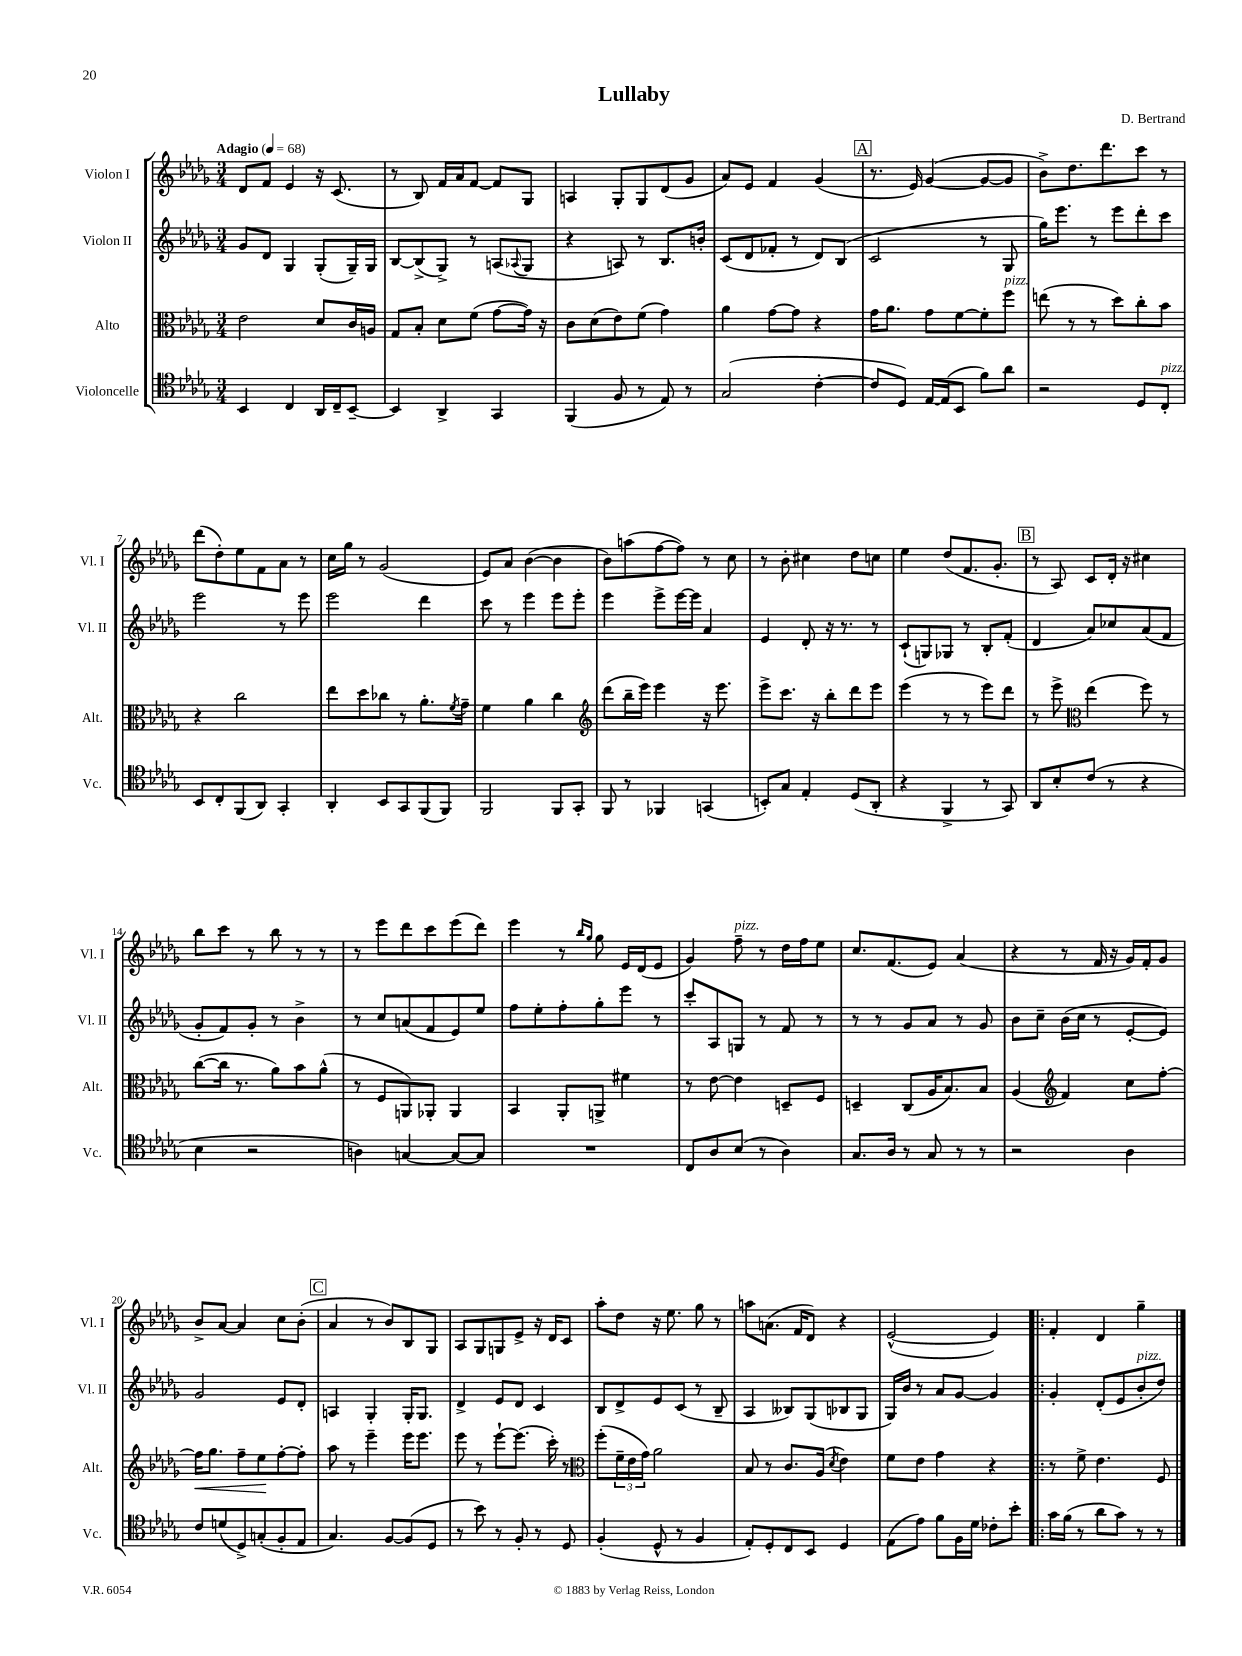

**kern	**kern	**dynam	**kern	**kern
*part4	*part3	*part3	*part2	*part1
*staff4	*staff3	*staff3	*staff2	*staff1
*I"Violoncelle	*I"Alto	*	*I"Violon II	*I"Violon I
*I'Vc.	*I'Alt.	*	*I'Vl. II	*I'Vl. I
*clefC4	*clefC3	*	*clefG2	*clefG2
*k[b-e-a-d-g-]	*k[b-e-a-d-g-]	*	*k[b-e-a-d-g-]	*k[b-e-a-d-g-]
*M3/4	*M3/4	*	*M3/4	*M3/4
*MM68	*MM68	*	*MM68	*MM68
=1	=1	=1	=1	=1
!	!	!	!	!LO:TX:a:B:t=Adagio
4BB-/	2e-\	.	8g-/L	8d-/L
.	.	.	8d-/J	8f/J
4C/	.	.	4G-/	4e-/
16AA-/LL	8d-/L	.	(8G-'/L	16r
16C~/J	.	.	.	(8.c/
[8BB-~/J	16c/L	.	16G-~/L)	.
.	16An/JJ	.	16G-/JJ	.
=2	=2	=2	=2	=2
4BB-/]	8G-/L	.	[8B-/L	8r
.	8B-'/J	.	(8B-^/]	8B-/)
4AA-^/	8d-\L	.	8G-^/J)	16f/LL
.	.	.	.	16a-/J
.	(8f\J	.	8r	[8f/J
4GG-/	[8g-\L	.	(8An/L	8f/L]
.	.	.	8qqA-X/	.
.	16g-\Jk])	.	8G-/J	8G-/J
.	16r	.	.	.
=3	=3	=3	=3	=3
(4FF/	8c\L	.	4r	4An/
.	(8d-\	.	.	.
8F/	8e-\)	.	8An/)	8G-'/L
8r	(8f\J	.	8r	8G-/
8E-/)	4g-\)	.	8.B-/L	(8d-/
8r	.	.	.	8g-/J
.	.	.	16bn'/Jk	.
=4	=4	=4	=4	=4
(2G-/	4a-\	.	(8c/L	8a-/L)
.	.	.	8d-/	8e-/J
.	[8g-\L	.	8f-X'/J	4f/
.	8g-\J]	.	8r	.
[4c'\	4r	.	8d-/L)	(4g-/
.	.	.	(8B-/J	.
!!LO:REH:place=s1:t=A
=5	=5	=5	=5	=5
8c/L]	16g-\KL	.	2c/	8.r
.	8.a-\J	.	.	.
8D-/J)	.	.	.	.
.	.	.	.	16e-/)
[16E-/LL	8g-\L	.	.	([4g-/
(16E-/J]	.	.	.	.
8BB-/J	[8f\	.	.	.
8f\L)	8f'\]	.	8r	8g-/L_
!	!LO:TX:a:i:t=pizz.	!	!	!
8a-\J	8ff\J	.	8G-/	8g-/J]
=6	=6	=6	=6	=6
2r	(8een\	.	16gg-\KL)	8b-^\L)
.	.	.	8.eee-\J	.
.	8r	.	.	8.dd-\
.	8r	.	8r	.
.	.	.	.	8.ddd-\
.	8dd-\L)	.	8eee-\L	.
8D-/L	8cc'\	.	8ddd-'\	8ccc\J
!LO:TX:a:i:t=pizz.	!	!	!	!
8C'/J	8b-\J	.	8ccc\J	8r
!!LO:LB:g=z
=7	=7	=7	=7	=7
8BB-/L	4r	.	2eee-\	(8ddd-\L
8C'/	.	.	.	8dd-'\)
(8FF/	2cc\	.	.	8ee-\
8AA-/J)	.	.	.	8f\
4GG-'/	.	.	8r	8a-\J
.	.	.	8eee-\	8r
=8	=8	=8	=8	=8
4AA-'/	8ee-\L	.	2eee-\	16cc\LL
.	.	.	.	16gg-\JJ
.	8dd-\	.	.	8r
8BB-/L	8cc-X\J	.	.	(2g-/
8GG-/	8r	.	.	.
(8FF/	8.a-'\L	.	4ddd-\	.
8FF/J)	.	.	.	.
.	8qf/	.	.	.
.	16g-~\Jk	.	.	.
=9	=9	=9	=9	=9
2FF/	4f\	.	8ccc\	8e-/L)
.	.	.	8r	8a-/J
.	4a-\	.	4eee-\	([4b-\
8FF/L	4cc\	.	8eee-\L	4b-\]
8GG-'/J	.	.	8eee-'\J	.
=10	=10	=10	=10	=10
*	*clefG2	*	*	*
8FF/	(8ddd-\L	.	4eee-\	8b-\L)
8r	16bb-~\L	.	.	(8aan\
.	16eee-\JJ)	.	.	.
4FF-X/	4eee-\	.	8eee-^\L	[8ff\
.	.	.	[16eee-\L	8ff\J])
.	.	.	16eee-\JJ]	.
(4GGn/	16r	.	4a-/	8r
.	8.eee-\	.	.	.
.	.	.	.	8cc\
=11	=11	=11	=11	=11
8BBn'/L)	8eee-^\L	.	4e-/	8r
8G-/J	8.ccc\J	.	.	8b-'\
4E-'/	.	.	8d-'/	4cc#X\
.	16r	.	.	.
.	8bb-'\L	.	16r	.
.	.	.	8.r	.
(8D-/L	8ddd-\	.	.	8dd-\L
8AA-'/J	8eee-\J	.	8r	8ccn\J
=12	=12	=12	=12	=12
4r	(4eee-\	.	(8c`/L	4ee-\
.	.	.	8Gn/)	.
4FF^/	8r	.	8G-X/J	(8dd-/L
.	8r	.	8r	8.f/
8r	8eee-\L)	.	8B-'/L	.
.	.	.	.	8.g-'/J
8GG-/)	8ddd-\J	.	(8f'/J	.
!!LO:REH:place=s1:t=B
=13	=13	=13	=13	=13
8AA-/L	8r	.	4d-/	8r
8B-'/	8eee-^\	.	.	8A-/)
*	*clefC3	*	*	*
(8c/J	(4ee-\	.	8a-/L)	8c/L
8r	.	.	8cc-X/	16d-'/Jk
.	.	.	.	16r
4r	8ff\)	.	(8a-/	4cc#X\
.	8r	.	8f/J	.
!!LO:LB:g=z
=14	=14	=14	=14	=14
4B-\	([8cc\L	.	8g-'/L	8bb-\L
.	16cc\Jk]	.	8f/)	8ccc\J
.	8.r	.	.	.
2r	.	.	8g-'/J	8r
.	8a-\L)	.	8r	8bb-\
.	8b-\	.	4b-^\	8r
.	(8a-^^\J	.	.	8r
=15	=15	=15	=15	=15
4An\)	8r	.	8r	8r
.	8F/L	.	8cc/L	8eee-\L
[4Gn/	8AAn/)	.	(8an/	8ddd-\
.	8AA-X'/J	.	8f/	8ccc\
8G/L_	4AA-/	.	8e-/)	(8eee-\
8G/J]	.	.	8ee-/J	8ddd-\J)
=16	=16	=16	=16	=16
2.r	4BB-/	.	8ff\L	4eee-\
.	.	.	8ee-'\	.
.	8AA-'/L	.	8ff'\	8r
.	.	.	.	16qqbb-/LL
.	.	.	.	16qqgg-/JJ
.	8AAn^/J	.	8gg-'\	8gg-\
.	4f#X\	.	8eee-\J	16e-/LL
.	.	.	.	(16d-/J
.	.	.	8r	8e-/J
=17	=17	=17	=17	=17
8C/L	8r	.	8ccc'/L	4g-/)
8A-/	[8e-\	.	8A-/	.
!	!	!	!	!LO:TX:a:i:t=pizz.
(8B-/J	4e-\]	.	8Gn/J	8ff~\
8r	.	.	8r	8r
4A-\)	8Dn~/L	.	8f/	16dd-\LL
.	.	.	.	16ff\J
.	8F/J	.	8r	8ee-\J
=18	=18	=18	=18	=18
8.G-/L	4Dn~/	.	8r	8.cc/L
.	.	.	8r	.
16A-/Jk	.	.	.	(8.f/
8r	(8C/L	.	8g-/L	.
8G-/	16A-/K	.	8a-/J	8e-/J)
.	8.B-/)	.	.	.
8r	.	.	8r	(4a-/
8r	8B-/J	.	8g-/	.
=19	=19	=19	=19	=19
2r	(4A-/	.	8b-\L	4r
.	.	.	8cc~\J	.
*	*clefG2	*	*	*
.	4f/)	.	(16b-\LL	8r
.	.	.	16cc\JJ	.
.	.	.	8r	16f/
.	.	.	.	16r
4A-\	8cc\L	.	[8e-'/L	16g-/LL)
.	.	.	.	16f'/J
.	[8ff'\J	.	8e-/J])	8g-/J
!!LO:LB:g=z
=20	=20	=20	=20	=20
!	!	!LO:HP:b	!	!
8c/L	16ff\KL]	<	2g-/	8b-^/L
.	8.gg-\J	.	.	.
(8dn/	.	.	.	[8a-/J
8D-^/)	8ff~\L	.	.	4a-/]
(8Gn'/	8ee-\	.	.	.
8F'/	[8ff'\	[	8e-/L	8cc\L
8E-/J	8ff'\J]	.	8d-'/J	(8b-'\J
!!LO:REH:place=s1:t=C
=21	=21	=21	=21	=21
4.G-/)	8aa-\	.	4An/	4a-/
.	8r	.	.	.
.	4eee-~\	.	4G-'/	8r
[8F/L	.	.	.	8b-/L)
(8F/]	16eee-\KL	.	16G-'/KL	8B-/
.	8.eee-\J	.	8.G-/J	.
8D-/J	.	.	.	8G-/J
=22	=22	=22	=22	=22
8r	8eee-\	.	4d-^/	8A-/L
8b-\)	8r	.	.	8G-/
8r	[8eee-`\L	.	8e-/L	8Gn/
8F'/	(8.eee-\J]	.	8d-/J	8e-^/J
8r	.	.	4c/	16r
.	16ccc'\)	.	.	16d-/KL
8D-/	8r	.	.	8c/J
=23	=23	=23	=23	=23
*	*clefC3	*	*	*
(4F'/	(8ff'\L	.	8B-/L	8aa-'\L
.	24f~\L	.	8d-^/	8dd-\J
.	24e-\	.	.	.
.	24g-\JJ)	.	.	.
8D-^^/	2a-\	.	8e-/	16r
.	.	.	.	8.ee-\
8r	.	.	(8c/J	.
4F/	.	.	8r	8gg-\
.	.	.	8B-~/	8r
=24	=24	=24	=24	=24
8E-'/L)	8B-/	.	4A-/	8aan\L
8D-'/	8r	.	.	(8.an\J
8C/	8.c/L	.	8B--X/L)	.
.	.	.	.	16f/KL
8BB-/J	.	.	(8G-/	8d-/J)
.	(16A-/Jk	.	.	.
.	8qd-/	.	.	.
4D-/	4e-\)	.	8B-X/	4r
.	.	.	8G-/J	.
=25	=25	=25	=25	=25
(8E-\L	8f\L	.	16G-/LL)	([2e-^^/
.	.	.	16b-/JJ	.
8e-\J)	8e-\J	.	8r	.
8f\L	4g-\	.	8a-/L	.
16F\L	.	.	[8g-/J	.
16d-\JJ	.	.	.	.
8c-X'\L	4r	.	4g-/]	4e-/])
8b-'\J	.	.	.	.
=26!|:	=26!|:	=26!|:	=26!|:	=26!|:
16g-\LL	8r	.	4g-'/	4f'/
(16f\JJ	.	.	.	.
8r	8f^\	.	.	.
8a-\L	4.e-\	.	(8d-'/L	4d-/
8g-\J)	.	.	8e-/	.
!	!	!	!LO:TX:a:i:t=pizz.	!
8r	.	.	8b-'/	4gg-~\
8r	8F/	.	8dd-/J)	.
==	==	==	==	==
*-	*-	*-	*-	*-
